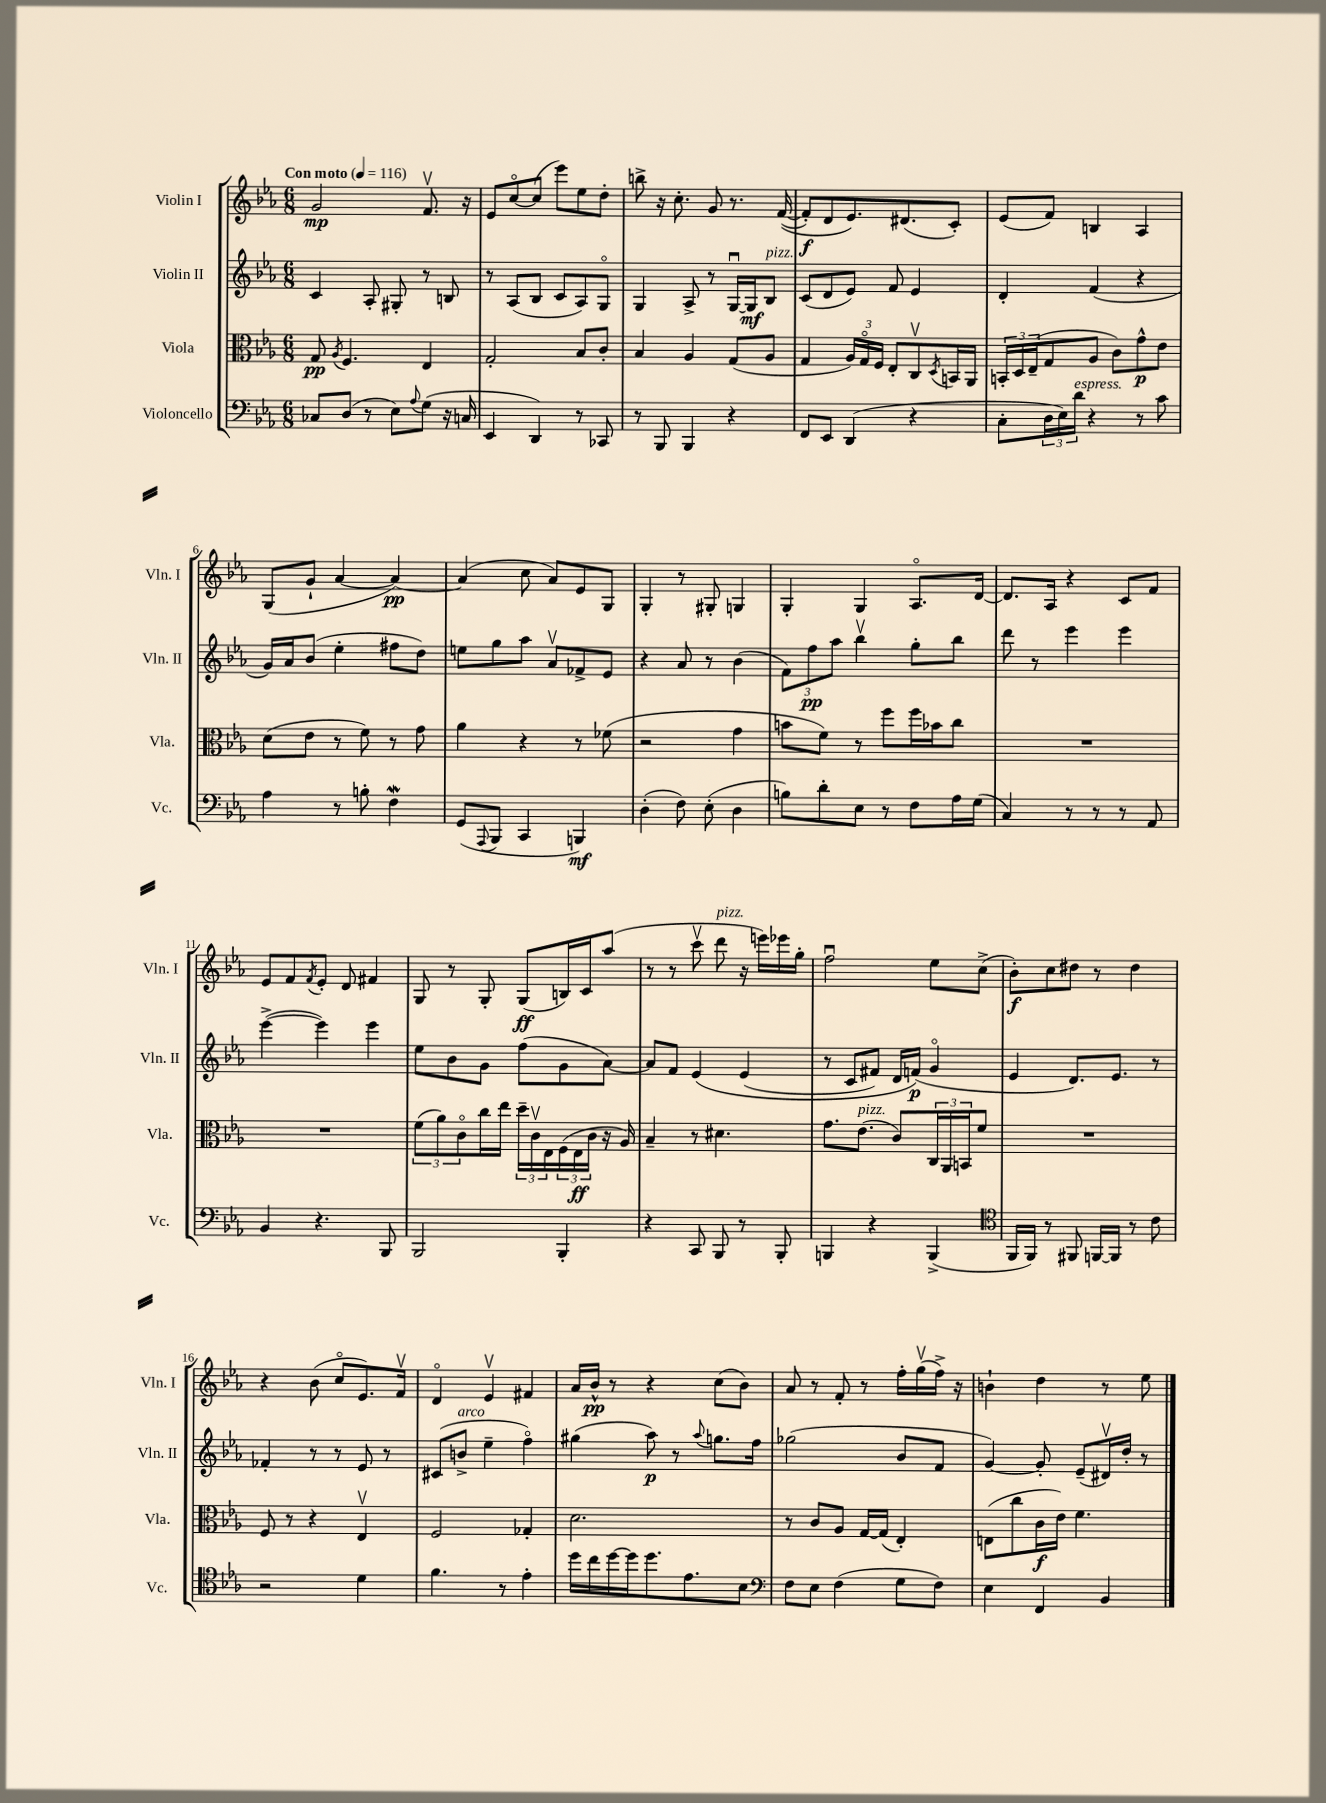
<<
\new StaffGroup <<
\new Staff = "s0" \with { instrumentName = "Violin I" shortInstrumentName = "Vln. I" } {
    \clef treble \key ees \major \numericTimeSignature \time 6/8 \tempo "Con moto" 4 = 116
    g'2\mp f'8.\upbow r16 |
    ees'8 c''8~\flageolet c''8( ees'''8) ees''8 d''8-. |
    b''8-> r16 c''8.-. g'8 r8. f'16~(\( |
    f'8-.\f) d'8 ees'8.\) dis'8.( c'8-.) |
    ees'8( f'8) b4 aes4 |
    g8( g'8-! aes'4~ aes'4~\pp) |
    aes'4( c''8 aes'8) ees'8 g8 |
    g4-. r8 gis8-. g4 |
    g4-. g4 aes8.\flageolet d'16~ |
    d'8. aes16 r4 c'8 f'8 |
    ees'8 f'8 \acciaccatura { f'8 } ees'8-. d'8 fis'4 |
    g8 r8 g8-. g8\ff( b16) c'16 aes''8( |
    r8 r8 c'''8\upbow d'''8^\markup { \italic "pizz." } r16 e'''16) ees'''16 g''16-. |
    f''2\downbow ees''8 c''8->( |
    bes'8-.\f) c''8 dis''8 r8 dis''4 |
    r4 bes'8( c''8\flageolet ees'8.) f'16\upbow |
    d'4\flageolet ees'4\upbow fis'4 |
    aes'16 bes'16-^\pp r8 r4 c''8( bes'8) |
    aes'8 r8 f'8-. r8 f''16-. g''16\upbow( f''16->) r16 |
    b'4-! d''4 r8 ees''8 \bar "|." |
}
\new Staff = "s1" \with { instrumentName = "Violin II" shortInstrumentName = "Vln. II" } {
    \clef treble \key ees \major \numericTimeSignature \time 6/8
    c'4 aes8-. gis8-. r8 b8 |
    r8 aes8( bes8 c'8 aes8) g8\flageolet |
    g4 aes8-> r8 g16~\downbow g16\mf bes8^\markup { \italic "pizz." } |
    c'8( d'8 ees'8) f'8 ees'4 |
    d'4-. f'4( r4 |
    g'16) aes'16 bes'8( ees''4-. fis''8 d''8) |
    e''8 g''8 aes''8 aes'8\upbow fes'8-> ees'8 |
    r4 aes'8 r8 bes'4( |
    \tuplet 3/2 { f'8) f''8\pp aes''8 } bes''4\upbow g''8-. bes''8 |
    d'''8 r8 ees'''4 ees'''4 |
    ees'''4~->( ees'''4) ees'''4 |
    ees''8 bes'8 g'8 f''8( g'8 aes'8~) |
    aes'8 f'8 ees'4\( ees'4( |
    r8 c'8 fis'8) d'16 f'16\p(\) g'4\flageolet |
    ees'4 d'8.) ees'8. r8 |
    fes'4-. r8 r8 ees'8 r8 |
    cis'8( b'8->^\markup { \italic "arco" } ees''4-- f''4\flageolet) |
    gis''4( aes''8\p) r8 \appoggiatura { aes''8 } g''8. f''16 |
    ges''2( bes'8 f'8 |
    g'4~) g'8-. ees'8--( dis'16\upbow) d''16-. r8 \bar "|." |
}
\new Staff = "s2" \with { instrumentName = "Viola" shortInstrumentName = "Vla." } {
    \clef alto \key ees \major \numericTimeSignature \time 6/8
    g8\pp \acciaccatura { aes8 } f4. ees4 |
    g2-. bes8 c'8-. |
    bes4 aes4 g8( aes8 |
    g4 \tuplet 3/2 { aes16) g16\flageolet f16 } ees8-. c8\upbow \acciaccatura { d8 } b,16 aes,16 |
    \tuplet 3/2 { b,16-. d16 ees16--( } g8 aes8 c'8) g'8-^\p ees'8 |
    d'8( ees'8 r8 f'8) r8 g'8 |
    aes'4 r4 r8 fes'8( |
    r2 g'4 |
    b'8 f'8) r8 f''8 f''16 bes'16 c''8 |
    R2. |
    R2. |
    \tuplet 3/2 { f'8( aes'8) c'8\flageolet } c''16 ees''16 \tuplet 3/2 { d''16-- c'16\upbow ees16 } \tuplet 3/2 { f16( ees16\ff c'16 } r16 aes16) |
    bes4-- r8 dis'4. |
    g'8. ees'8.^\markup { \italic "pizz." }( c'8) \tuplet 3/2 { c16 aes,16 b,16 } f'8 |
    R2. |
    f8 r8 r4 ees4\upbow |
    f2 ges4-. |
    d'2. |
    r8 c'8 aes8 g16~ g16( ees4-.) |
    e8( c''8 c'16\f ees'16) f'4. \bar "|." |
}
\new Staff = "s3" \with { instrumentName = "Violoncello" shortInstrumentName = "Vc." } {
    \clef bass \key ees \major \numericTimeSignature \time 6/8
    ces8 d8( r8 ees8) \appoggiatura { aes8 } g8( r16 c16 |
    ees,4 d,4) r8 ces,8 |
    r8 bes,,8 bes,,4 r4 |
    f,8 ees,8 d,4( r4 |
    c8-. \tuplet 3/2 { d16 ees16) d'16^\markup { \italic "espress." } } r4 r8 c'8 |
    aes4 r8 b8-. f4\mordent |
    g,8( \appoggiatura { aes,,8 } bes,,8 c,4 b,,4\mf) |
    d4-.( f8) ees8-.( d4 |
    b8) d'8-. ees8 r8 f8 aes16 g16( |
    c4) r8 r8 r8 aes,8 |
    bes,4 r4. bes,,8 |
    bes,,2 bes,,4-. |
    r4 c,8 bes,,8 r8 bes,,8-. |
    b,,4 r4 b,,4->( |
    \clef tenor f,16 f,16) r8 fis,8 f,16~ f,16 r8 c'8 |
    r2 d'4 |
    f'4. r8 ees'4-. |
    d''16 c''16 d''16~ d''16 d''8. ees'8. bes8 |
    \clef bass f8 ees8 f4( g8 f8) |
    ees4 f,4 bes,4 \bar "|." |
}
>>
>>
